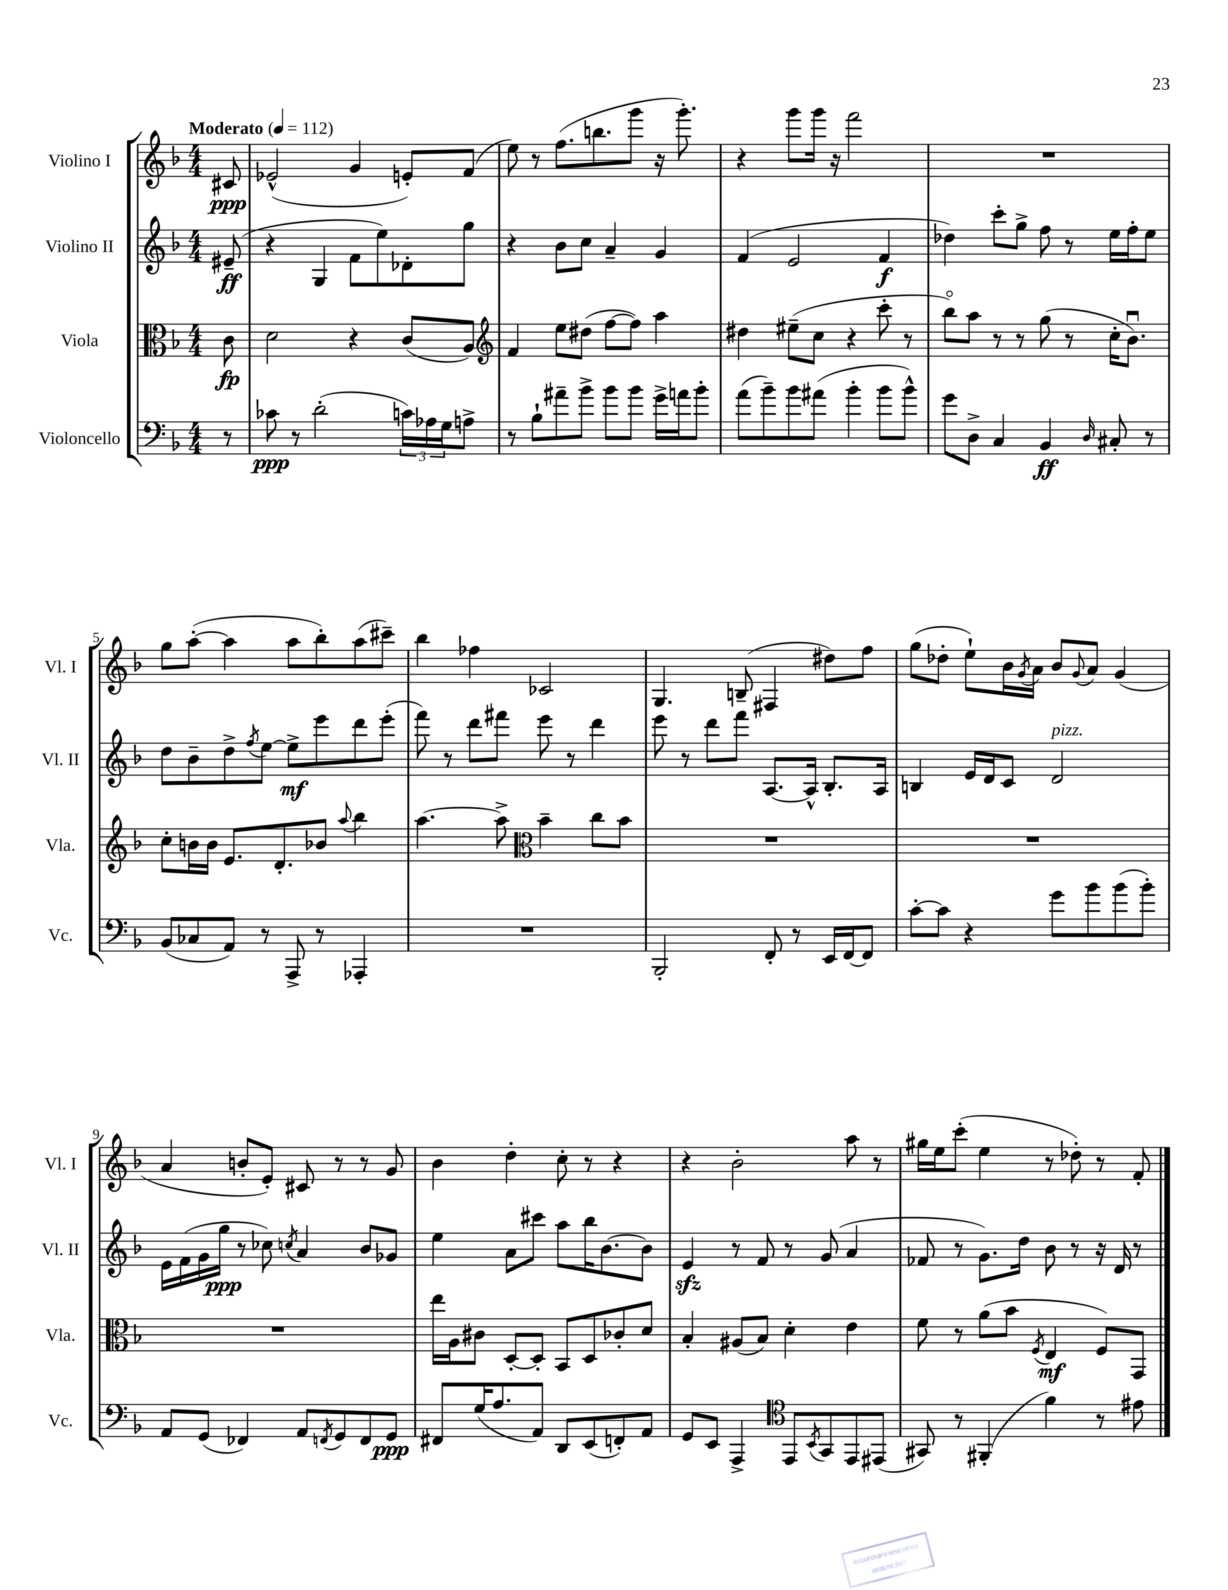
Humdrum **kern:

**kern	**dynam	**kern	**dynam	**kern	**dynam	**kern	**dynam
*part4	*part4	*part3	*part3	*part2	*part2	*part1	*part1
*staff4	*staff4	*staff3	*staff3	*staff2	*staff2	*staff1	*staff1
*I"Violoncello	*	*I"Viola	*	*I"Violino II	*	*I"Violino I	*
*I'Vc.	*	*I'Vla.	*	*I'Vl. II	*	*I'Vl. I	*
*clefF4	*	*clefC3	*	*clefG2	*	*clefG2	*
*k[b-]	*	*k[b-]	*	*k[b-]	*	*k[b-]	*
*M4/4	*	*M4/4	*	*M4/4	*	*M4/4	*
*MM112	*	*MM112	*	*MM112	*	*MM112	*
=	=	=	=	=	=	=	=
!	!	!	!	!	!	!LO:TX:a:B:t=Moderato	!
8r	.	8c\	fp	(8e#X~/	ff	8c#X/	ppp
=1	=1	=1	=1	=1	=1	=1	=1
8c-X\	ppp	2d\	.	4r	.	(2e-X^^/	.
8r	.	.	.	.	.	.	.
(2d'\	.	.	.	4G/	.	.	.
.	.	4r	.	8f\L	.	4g/	.
.	.	.	.	8ee\)	.	.	.
24cn\LL)	.	(8c/L	.	8d-X'\	.	8en'/L)	.
24A-X\	.	.	.	.	.	.	.
24G\J	.	.	.	.	.	.	.
8An^\J	.	8A/J)	.	8gg\J	.	(8f/J	.
=2	=2	=2	=2	=2	=2	=2	=2
*	*	*clefG2	*	*	*	*	*
8r	.	4f/	.	4r	.	8ee\)	.
8B-`\L	.	.	.	.	.	8r	.
8a#X~\	.	8ee\L	.	8b-\L	.	(8.ff\L	.
8b-^\J	.	(8dd#X\J	.	8cc\J	.	.	.
.	.	.	.	.	.	8.bbn\	.
8b-\L	.	[8ff\L	.	4a~/	.	.	.
8b-\J	.	8ff\J])	.	.	.	8ggg\J	.
16g^\LL	.	4aa\	.	4g/	.	16r	.
16an\J	.	.	.	.	.	8.ggg'\)	.
8b-'\J	.	.	.	.	.	.	.
=3	=3	=3	=3	=3	=3	=3	=3
(8a\L	.	4dd#X\	.	(4f/	.	4r	.
8b-~\)	.	.	.	.	.	.	.
8b-\	.	(8ee#X~\L	.	2e/	.	8ggg\L	.
(8a#X\J	.	8cc\J	.	.	.	16ggg\Jk	.
.	.	.	.	.	.	16r	.
4b-'\	.	4r	.	.	.	2fff\	.
8b-\L	.	8ccc'\	.	4f/	f	.	.
8b-^^\J)	.	8r	.	.	.	.	.
=4	=4	=4	=4	=4	=4	=4	=4
8g\L	.	8bb-\L)	.	4dd-X\)	.	1r	.
8D^\J	.	8aa\J	.	.	.	.	.
4C/	.	8r	.	8ccc'\L	.	.	.
.	.	8r	.	8gg^\J	.	.	.
4BB-/	ff	(8gg\	.	8ff\	.	.	.
.	.	8r	.	8r	.	.	.
16qqD/	.	.	.	.	.	.	.
8C#X'/	.	16cc'\KL	.	16ee\LL	.	.	.
.	.	8.b-u\J)	.	16ff'\J	.	.	.
8r	.	.	.	8ee\J	.	.	.
!!LO:LB:g=z
=5	=5	=5	=5	=5	=5	=5	=5
(8BB-/L	.	8cc'\L	.	8dd\L	.	8gg\L	.
8C-X/	.	16bn\L	.	8b-~\	.	([8aa'\J	.
.	.	16b\JJ	.	.	.	.	.
8AA/J)	.	8.e/L	.	8dd^\	.	4aa\]	.
.	.	.	.	8qff/	.	.	.
8r	.	.	.	[8ee\J	.	.	.
.	.	8.d'/	.	.	.	.	.
8AAA^/	.	.	.	8ee^\L]	mf	8aa\L	.
8r	.	8b-X/J	.	8eee\	.	8bb-'\)	.
.	.	8qqaa/	.	.	.	.	.
4AAA-X'/	.	4bb-\	.	8ddd\	.	(8aa\	.
.	.	.	.	(8eee'\J	.	8ccc#X~\J)	.
=6	=6	=6	=6	=6	=6	=6	=6
1r	.	[4.aa\	.	8fff\)	.	4bb-\	.
.	.	.	.	8r	.	.	.
.	.	.	.	8ddd\L	.	4ff-X\	.
.	.	8aa^\]	.	8fff#X\J	.	.	.
*	*	*clefC3	*	*	*	*	*
.	.	4b-~\	.	8eee\	.	2c-X/	.
.	.	.	.	8r	.	.	.
.	.	8cc\L	.	4ddd\	.	.	.
.	.	8b-\J	.	.	.	.	.
=7	=7	=7	=7	=7	=7	=7	=7
2BBB-'/	.	1r	.	8eee\	.	4.G/	.
.	.	.	.	8r	.	.	.
.	.	.	.	8ddd\L	.	.	.
.	.	.	.	8fff\J	.	(8Bn~/	.
8FF'/	.	.	.	[8.A/L	.	4F#X/	.
8r	.	.	.	.	.	.	.
.	.	.	.	16A^^/Jk]	.	.	.
16EE/LL	.	.	.	8.B-'/L	.	8dd#X\L)	.
[16FF/J	.	.	.	.	.	.	.
8FF/J]	.	.	.	.	.	8ff\J	.
.	.	.	.	16A/Jk	.	.	.
=8	=8	=8	=8	=8	=8	=8	=8
[8c'\L	.	1r	.	4Bn/	.	(8gg\L	.
8c\J]	.	.	.	.	.	8dd-X'\J	.
4r	.	.	.	16e/LL	.	8ee`\L)	.
.	.	.	.	16d/J	.	.	.
.	.	.	.	8c/J	.	16b-\L	.
.	.	.	.	.	.	8qg/	.
.	.	.	.	.	.	16a\JJ	.
!	!	!	!	!LO:TX:a:i:t=pizz.	!	!	!
8g\L	.	.	.	2d/	.	8b-/L	.
.	.	.	.	.	.	8qqg/	.
8b-\	.	.	.	.	.	8a/J	.
(8b-\	.	.	.	.	.	(4g/	.
8b-'\J)	.	.	.	.	.	.	.
!!LO:LB:g=z
=9	=9	=9	=9	=9	=9	=9	=9
8AA/L	.	1r	.	16e\LL	.	4a/	.
.	.	.	.	(16f\	.	.	.
(8GG/J	.	.	.	16g\	.	.	.
.	.	.	.	16gg\JJ	ppp	.	.
4FF-X/)	.	.	.	8r	.	8bn'/L	.
.	.	.	.	8cc-X\)	.	8e'/J)	.
.	.	.	.	8qccn/	.	.	.
8AA/L	.	.	.	4a/	.	8c#X/	.
8qFFn/	.	.	.	.	.	.	.
8GG/	.	.	.	.	.	8r	.
8FF/	.	.	.	8b-/L	.	8r	.
8GG/J	ppp	.	.	8g-X/J	.	8g/	.
=10	=10	=10	=10	=10	=10	=10	=10
8FF#X/L	.	16ee\LL	.	4ee\	.	4b-\	.
.	.	16A\J	.	.	.	.	.
(16G/K	.	8c#X\J	.	.	.	.	.
8.A/	.	.	.	.	.	.	.
.	.	[8D'/L	.	8a\L	.	4dd'\	.
8AA/J)	.	8D'/J]	.	8ccc#X\J	.	.	.
8DD/L	.	8BB-/L	.	8aa\L	.	8cc'\	.
(8EE/	.	8D/	.	16bb-\K	.	8r	.
.	.	.	.	[8.b-\	.	.	.
8FFn'/)	.	8c-X'/	.	.	.	4r	.
8AA/J	.	8d/J	.	8b-\J]	.	.	.
=11	=11	=11	=11	=11	=11	=11	=11
8GG/L	.	4B-'/	.	4ezz/	.	4r	.
8EE/J	.	.	.	.	.	.	.
4AAA^/	.	(8A#X/L	.	8r	.	2b-'\	.
.	.	8B-/J)	.	8f/	.	.	.
*clefC4	*	*	*	*	*	*	*
8EE/L	.	4d'\	.	8r	.	.	.
8qBB-/	.	.	.	.	.	.	.
8GG/	.	.	.	(8g/	.	.	.
8EE/	.	4e\	.	4a/	.	8aa\	.
(8EE#X/J	.	.	.	.	.	8r	.
=12	=12	=12	=12	=12	=12	=12	=12
8GG#X/)	.	8f\	.	8f-X/	.	16gg#X\LL	.
.	.	.	.	.	.	16ee\J	.
8r	.	8r	.	8r	.	(8ccc'\J	.
(4FF#X'/	.	(8a\L	.	8.g\L)	.	4ee\	.
.	.	8b-\J	.	.	.	.	.
.	.	.	.	16dd\Jk	.	.	.
.	.	8qF/	.	.	.	.	.
4f\)	.	4E/	mf	8b-\	.	8r	.
.	.	.	.	8r	.	8dd-X'\)	.
8r	.	8F/L)	.	16r	.	8r	.
.	.	.	.	16d/	.	.	.
8e#X\	.	8GG/J	.	8r	.	8f'/	.
==	==	==	==	==	==	==	==
*-	*-	*-	*-	*-	*-	*-	*-
